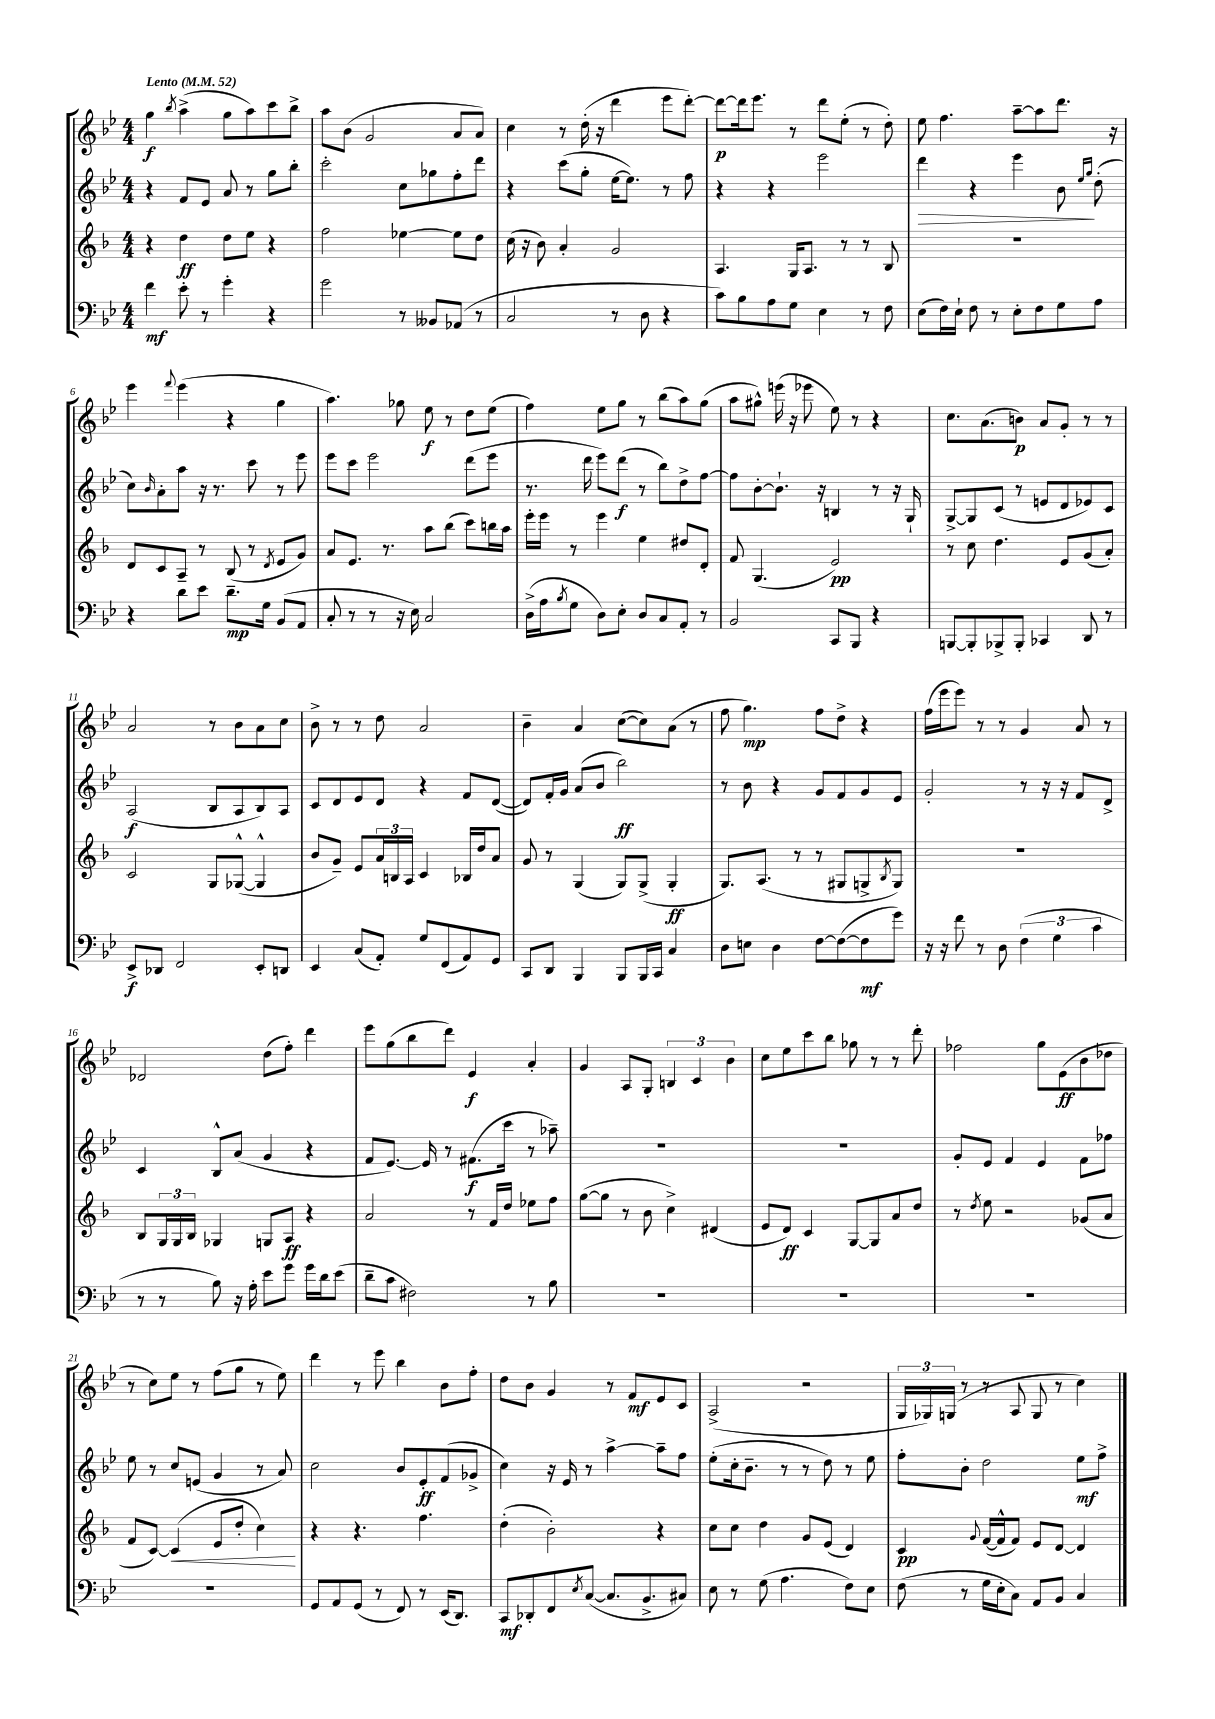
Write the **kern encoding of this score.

**kern	**kern	**kern	**kern
*staff4	*staff3	*staff2	*staff1
*clefF4	*clefG2	*clefG2	*clefG2
*k[b-e-]	*k[b-]	*k[b-e-]	*k[b-e-]
*M4/4	*M4/4	*M4/4	*M4/4
*MM52	*MM52	*MM52	*MM52
4f\	4r	4r	4gg\
.	.	.	8qbb-/
8e-'\	4dd\	8f/L	(4aa^\
8r	.	8e-/J	.
4g'\	8dd\L	8a/	8gg\L
.	8ee\J	8r	8aa\)
4r	4r	8gg\L	8ccc\
.	.	8bb-'\J	8bb-^\J
=	=	=	=
2g\	2ff\	2ccc'\	8aa\L
.	.	.	(8b-\J
.	.	.	2g/
8r	[4ee-\	8cc\L	.
8BB--/L	.	8gg-\	.
(8AA-/J	8ee-\]L	8ff'\	8a/L
8r	8dd\J	8ddd\J	8a/J)
=	=	=	=
2C/	(16cc\	4r	4cc\
.	16r	.	.
.	8b-\)	.	.
.	4a'/	(8ccc\L	8r
.	.	8gg'\J	(16dd'\
.	.	.	16r
8r	2g/	[16ee-\LK	4ddd\
.	.	8.ee-\]J)	.
8D\	.	.	.
4r	.	8r	8eee-\L
.	.	8ff\	[8ddd'\J)
=	=	=	=
8c\L)	4.A/	4r	8ddd\_L
8B-\	.	.	16ddd\]k
.	.	.	8.eee-\J
8A\	.	4r	.
8G\J	16G/LK	.	8r
.	8.A/J	.	.
4E-\	.	2eee-\	8ddd\L
.	8r	.	(8ee-'\J
8r	8r	.	8r
8F\	8B-/	.	8dd'\)
=	=	=	=
(8E-\L	1r	4ddd\	8ee-\
16F\L)	.	.	4.ff\
16E-`\JJ	.	.	.
8F\	.	4r	.
8r	.	.	.
8E-'\L	.	4eee-\	[8aa~\L
8F\	.	.	8aa\]
8G\	.	8b-\	8.ddd\J
.	.	16qqee-/LL	.
.	.	16qqgg/JJ	.
8A\J	.	(8dd'\	.
.	.	.	16r
=	=	=	=
4r	8d/L	8cc\L)	4eee-\
.	.	16qqb-/	.
.	8c/	8a'\	.
.	.	.	8qqfff/
8d\L	8A~/J	8aa\J	(4eee-\
8e-\J	8r	16r	.
.	.	8.r	.
8.d~\L	(8B-/	.	4r
.	8r	8ccc\	.
16G\Jk	.	.	.
.	8qd/	.	.
(8BB-/L	8e/L	8r	4gg\
8AA/J	8g/J)	8eee-\	.
=	=	=	=
8C'/	8a/L	8eee-\L	4.aa\)
8r	8.e/J	8ccc\J	.
8r	.	2eee-\	.
.	8.r	.	.
16r	.	.	8gg-\
16E-\)	.	.	.
2C/	8aa\L	.	8ee-\
.	(8bb-\J	.	8r
.	8ccc\L)	(8ddd\L	8dd\L
.	16bb\L	8eee-\J	(8ee-\J
.	16aa\JJ	.	.
=	=	=	=
(16D^\LL	16eee'\LL	8.r	4ff\)
16A\J	16eee\JJ	.	.
8qB-/	.	.	.
8G\J	8r	.	.
.	.	16ddd\	.
8D\L)	4eee\	8eee-\L)	8ee-\L
8E-'\J	.	(8ddd\J	8gg\J
8D/L	4ee\	8r	8r
8C/	.	8bb-\L)	(8bb-\L
8AA'/J	8dd#/L	8dd^\	8aa\)
8r	8d'/J	[8ff\J	(8gg\J
=	=	=	=
2BB-/	8f/	8ff\]L	8aa\L
.	(4.G/	[8b-'\	8gg#^^\J)
.	.	8.b-`\]J	(16eee\
.	.	.	16r
.	.	.	8eee-\
.	.	16r	.
8CC/L	2e/)	4B/	8ee-\)
8BBB-/J	.	.	8r
4r	.	8r	4r
.	.	16r	.
.	.	16G`/	.
=	=	=	=
[8BBB/L	8r	[8G^/L	8.cc\L
8BBB'/]	8cc\	8G/]	.
.	.	.	(8.a\
8BBB-^/	4.dd\	(8c/J	.
8BBB-'/J	.	8r	8b\J)
4CC-/	.	8e/L	8a/L
.	8e/L	8d/	8g'/J
8DD/	(8g/	8e-/)	8r
8r	8a'/J)	8c/J	8r
=	=	=	=
8EE-^/L	2c/	(2A/	2a/
8DD-/J	.	.	.
2FF/	.	.	.
.	8G/L	8B-/L	8r
.	([8G-^^/J	8A/	8b-\L
8EE-'/L	4G-^^/]	8B-/)	8a\
8DD/J	.	8A/J	8cc\J
=	=	=	=
4EE-/	8b-/L	8c/L	8b-^\
.	8g~/J)	8d/	8r
(8C/L	8e/L	8e-/	8r
8AA'/J)	24a/L	8d/J	8dd\
.	24B/	.	.
.	24A/JJ	.	.
8G/L	4c/	4r	2a/
(8FF/	.	.	.
8AA/)	16B-/LL	8f/L	.
.	16dd/J	.	.
8GG/J	8a/J	([8d/J	.
=	=	=	=
8CC/L	8g/	8d/]L)	4b-~\
8DD/J	8r	16f'/L	.
.	.	16g/JJ	.
4BBB-/	(4G/	(8a/L	4a/
.	.	8b-/J	.
8BBB-/L	8G/L)	2bb-\)	([8cc\L
16BBB-/L	(8G^/J	.	8cc\])
16CC/JJ	.	.	.
4C/	4G'/	.	(8a\J
.	.	.	8r
=	=	=	=
8D\L	8.G/L)	8r	8ff\
8E\J	.	8b-\	4.gg\)
.	(8.A/J	.	.
4D\	.	4r	.
.	8r	.	.
[8F\L	8r	8g/L	8ff\L
(8F\_	8G#/L	8f/	8dd^\J
8F\]	8G^/	8g/	4r
.	8qB-/	.	.
8g\J)	8G/J)	8e-/J	.
=	=	=	=
16r	1r	2g'/	(16ff\LL
16r	.	.	16eee-\J
8f\	.	.	8eee-\J)
8r	.	.	8r
8D\	.	.	8r
(6F\	.	8r	4g/
.	.	16r	.
6G\	.	.	.
.	.	16r	.
.	.	8f/L	8a/
6c\	.	.	.
.	.	8d^/J	8r
=	=	=	=
8r	8B-/L	4c/	2d-/
8r	24G/L	.	.
.	24G/	.	.
.	24B-/JJ	.	.
8B-\)	4G-/	8B-^^/L	.
16r	.	(8a/J	.
16A'\	.	.	.
8e-\L	8G/L	4g/	(8dd\L
8g\J	8A/J	.	8ff'\J)
16g\LL	4r	4r	4ddd\
16d\J	.	.	.
(8e-\J	.	.	.
=	=	=	=
8d~\L	2a/	8f/L	8eee-\L
8c\J	.	[8.e-/J)	(8gg\
2F#\)	.	.	8bb-\
.	.	16e-/]	.
.	.	8r	8ddd\J)
.	8r	(8.f#\L	4e-/
.	16f/LL	.	.
.	16dd/JJ	16ccc\Jk	.
8r	8ee-\L	8r	4a'/
8B-\	8ff\J	8aa-~\)	.
=	=	=	=
1r	([8gg\L	1r	4g/
.	8gg\]J	.	.
.	8r	.	8A/L
.	8b-\	.	8G'/J
.	4cc^\)	.	6B/
.	.	.	6c/
.	(4d#/	.	.
.	.	.	6b-\
=	=	=	=
1r	8e/L	1r	8cc\L
.	8d/J)	.	8ee-\
.	4c/	.	8ccc\
.	.	.	8bb-\J
.	[8G/L	.	8gg-\
.	8G/]	.	8r
.	8a/	.	8r
.	8dd/J	.	8ddd'\
=	=	=	=
1r	8r	8g'/L	2ff-\
.	8qdd/	.	.
.	8ee\	8e-/J	.
.	2r	4f/	.
.	.	4e-/	8gg\L
.	.	.	(8e-\
.	(8g-/L	8f\L	8b-\
.	8a/J	8ff-\J	8dd-\J
=	=	=	=
1r	8f/L	8ee-\	8r
.	[8c/J)	8r	8cc\L)
.	(4c/]	8cc/L	8ee-\J
.	.	(8e/J	8r
.	8e/L	4g/	(8ff\L
.	8dd'/J	.	8gg\J
.	4cc\)	8r	8r
.	.	8a/)	8ee-\)
=	=	=	=
8GG/L	4r	2cc\	4ddd\
8AA/	.	.	.
(8GG/J	4.r	.	8r
8r	.	.	8eee-\
8FF/)	.	8b-/L	4bb-\
8r	4.ff\	8e-'/	.
(16EE-/LK	.	(8f/	8b-\L
8.DD/J)	.	.	.
.	.	8g-^/J	8ff'\J
=	=	=	=
8CC/L	(4dd'\	4cc\)	8dd\L
8DD-'/	.	.	8b-\J
8FF/	2b-'\)	16r	4g/
.	.	16e-/	.
8qE-/	.	.	.
([8C/J	.	8r	.
8.C/]L	.	[4aa^\	8r
.	.	.	8f/L
8.BB-^/	.	.	.
.	4r	8aa~\]L	8e-/
8C#/J)	.	8ff\J	8c/J
=	=	=	=
8E-\	8cc\L	(8ee-'\L	(2A^/
8r	8cc\J	16cc'\k	.
.	.	8.b-~\J	.
(8G\	4dd\	.	.
4.A\	.	8r	.
.	8g/L	8r	2r
.	(8e/J	8dd\)	.
8F\L)	4d/)	8r	.
8E-\J	.	8ee-\	.
=	=	=	=
(8F\	4c/	8ff'\L	24G/LL
.	.	.	24G-/)
.	.	.	(24G/JJ
8r	.	8b-'\J	8r
.	8qqg/	.	.
16G\LL	([16f/LL	2dd\	8r
16E-'\J	16f^^/]J	.	.
8C\J)	8f/J)	.	8A/
8AA/L	8e/L	.	8G/
8BB-/J	[8d/J	.	8r
4C/	4d/]	8ee-\L	4cc\)
.	.	8ff^\J	.
==	==	==	==
*-	*-	*-	*-
